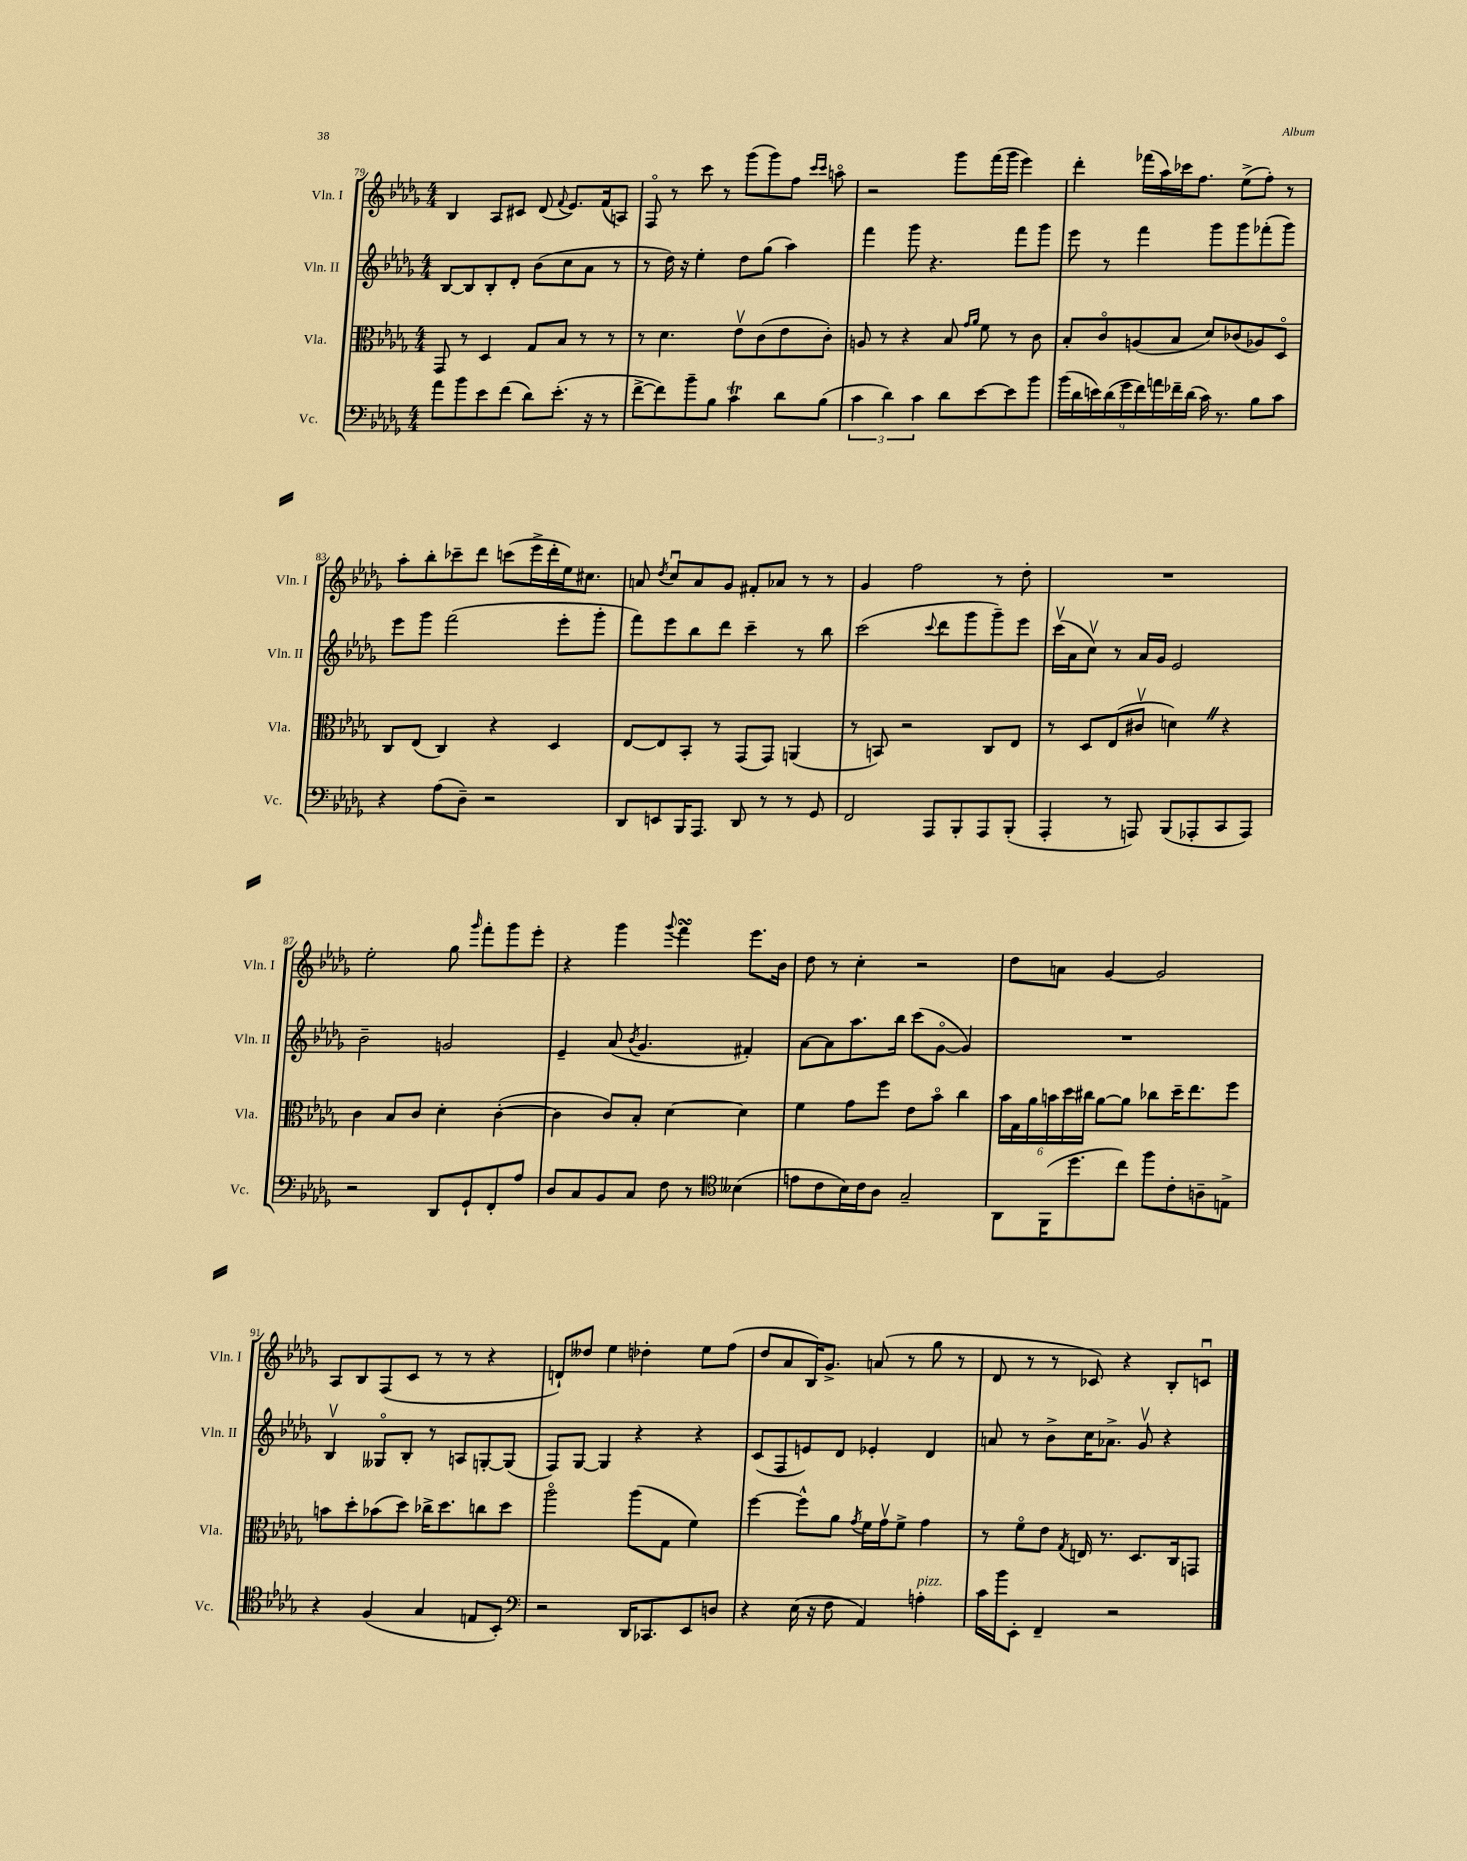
<<
\new StaffGroup <<
\new Staff = "s0" \with { instrumentName = "Vln. I" shortInstrumentName = "Vln. I" } {
    \clef treble \key des \major \numericTimeSignature \time 4/4
    \autoBeamOff bes4 aes8[ cis'8] des'8( \appoggiatura { f'8 } ees'8.[) f'16( a8]) |
    f8\flageolet r8 c'''8 r8 ges'''8[( ges'''8) f''8] \grace { c'''16[ c'''16] } a''8\flageolet |
    r2 ges'''8[ f'''16( ges'''16] ees'''4) |
    des'''4-. fes'''16[( aes''16) ces'''16 f''8.] ees''8[->( f''8]-.) r8 |
    aes''8[-. bes''8-. ces'''8-- des'''8] c'''8[( ees'''16-> des'''16-. ees''16) cis''8.] |
    a'8 \acciaccatura { des''8 } c''8[\downbow a'8 ges'8] fis'8[-. aes'8] r8 r8 |
    ges'4 f''2 r8 des''8-. |
    R1 |
    ees''2-. ges''8 \grace { ges'''16 } f'''8[-. ges'''8 ees'''8]-. |
    r4 ges'''4 \appoggiatura { ges'''8 } f'''4\turn ees'''8.[ bes'16] |
    des''8 r8 c''4-. r2 |
    des''8[ a'8] ges'4~ ges'2 |
    aes8[ bes8 f8( c'8] r8 r8 r4 |
    d'8[-!) deses''8] ees''4 des''4-. ees''8[ f''8]( |
    des''8[ aes'8 bes16) ges'8.]-> a'8( r8 ges''8 r8 |
    des'8 r8 r8 ces'8) r4 bes8[-. c'8]\downbow \bar "|." |
}
\new Staff = "s1" \with { instrumentName = "Vln. II" shortInstrumentName = "Vln. II" } {
    \clef treble \key des \major \numericTimeSignature \time 4/4
    \autoBeamOff bes8[~ bes8 bes8-. des'8]-. bes'8[( c''8 aes'8] r8 |
    r8 des''16) r16 ees''4-. des''8[ ges''8]( aes''4) |
    f'''4 ges'''8 r4. f'''8[ ges'''8] |
    ees'''8 r8 f'''4 ges'''8[ ges'''8 fes'''8-.( ges'''8]) |
    ees'''8[ ges'''8] f'''2( ees'''8[-. ges'''8]-. |
    f'''8[) ees'''8 bes''8 des'''8] c'''4-- r8 bes''8 |
    c'''2( \appoggiatura { c'''8 } des'''8[ ges'''8 ges'''8--) ees'''8] |
    c'''16[\upbow( aes'16 c''8]\upbow) r8 aes'16[ ges'16] ees'2 |
    bes'2-- g'2 |
    ees'4-- aes'8( \acciaccatura { bes'8 } ges'4. fis'4-.) |
    aes'8[~ aes'8 aes''8. bes''16] c'''8[( ges'8]~\flageolet ges'4) |
    R1 |
    bes4\upbow geses8[\flageolet bes8]-. r8 a8[ g8~-. g8]( |
    f8[) ges8]~ ges4 r4 r4 |
    c'8[( f8 e'8) des'8] ees'4-. des'4 |
    a'8 r8 bes'8[-> c''16 aes'8.]-> ges'8\upbow r4 \bar "|." |
}
\new Staff = "s2" \with { instrumentName = "Vla." shortInstrumentName = "Vla." } {
    \clef alto \key des \major \numericTimeSignature \time 4/4
    \autoBeamOff ges,8 r8 des4 ges8[ bes8] r8 r8 |
    r8 des'4. ees'8[\upbow c'8( ees'8 c'8]-.) |
    a8 r8 r4 bes8 \grace { ges'16[ aes'16] } f'8 r8 c'8 |
    bes8[-. c'8\flageolet a8( bes8] des'8[) ces'8( aes8) des8]\flageolet |
    c8[ ees8]( c4) r4 des4 |
    ees8[~ ees8 bes,8]-. r8 ges,8[( ges,8]) a,4( |
    r8 b,8) r2 c8[ ees8] |
    r8 des8[ ees8( cis'8]\upbow d'4) \once \override BreathingSign.text = \markup { \musicglyph "scripts.caesura.straight" } \breathe r4 |
    c'4 bes8[ c'8] des'4-. c'4~-.( |
    c'4 c'8[) bes8]-. des'4~ des'4 |
    f'4 ges'8[ f''8] ees'8[ bes'8]\flageolet c''4 |
    \tuplet 6/4 { bes'16[ ges16 aes'16 b'16 des''16 cis''16] } aes'8[~ aes'8] ces''8[ des''16-- ees''8. f''8] |
    b'8[ des''8-. bes'8( des''8]) ces''16[-> des''8. c''8 des''8] |
    aes''2\flageolet aes''8[( ges8] f'4) |
    f''4~ f''8[-^ aes'8] \acciaccatura { ges'8 } f'16[ ges'16\upbow f'8]-> ges'4 |
    r8 f'8[\flageolet ees'8] \acciaccatura { ges8 } e16 r8. des8.[ c16 g,8] \bar "|." |
}
\new Staff = "s3" \with { instrumentName = "Vc." shortInstrumentName = "Vc." } {
    \clef bass \key des \major \numericTimeSignature \time 4/4
    \autoBeamOff aes'8[ bes'8 ees'8 f'8]( des'8[) ees'8.]-.( r16 r8 |
    f'8[~-> f'8) bes'8-- bes8] c'4\trill des'8[ bes8]( |
    \tuplet 3/2 { c'4 des'4) c'4 } des'8[ ees'8~ ees'8 bes'8] |
    \tuplet 9/8 { bes'16[( des'16 e'16) des'16( ges'16 f'16) a'16 fes'16-- des'16]( } c'16) r8. bes8[ c'8] |
    r4 aes8[( des8]--) r2 |
    des,8[ e,8 bes,,16 aes,,8.] des,8 r8 r8 ges,8 |
    f,2 aes,,8[ bes,,8-. aes,,8 bes,,8]-.( |
    aes,,4-. r8 a,,8) bes,,8[( aes,,8-. c,8 aes,,8]) |
    r2 des,8[ ges,8-! f,8-. aes8] |
    des8[ c8 bes,8 c8] f8 r8 \clef tenor beses4( |
    e'8[ c'8 bes16) c'16 aes8] ges2-- |
    aes,8[ f,16( des''8. c''8]) f''8[ c'8-. a8-- e8]-> |
    r4 f4( ges4 e8[ bes,8]-.) |
    \clef bass r2 des,16[ ces,8. ees,8 d8] |
    r4 ees16( r16 f8 aes,4) a4-.^\markup { \italic "pizz." } |
    c'16[ bes'16 ees,8]-. f,4-- r2 \bar "|." |
}
>>
>>
\layout { \context { \Score currentBarNumber = #79 } }
